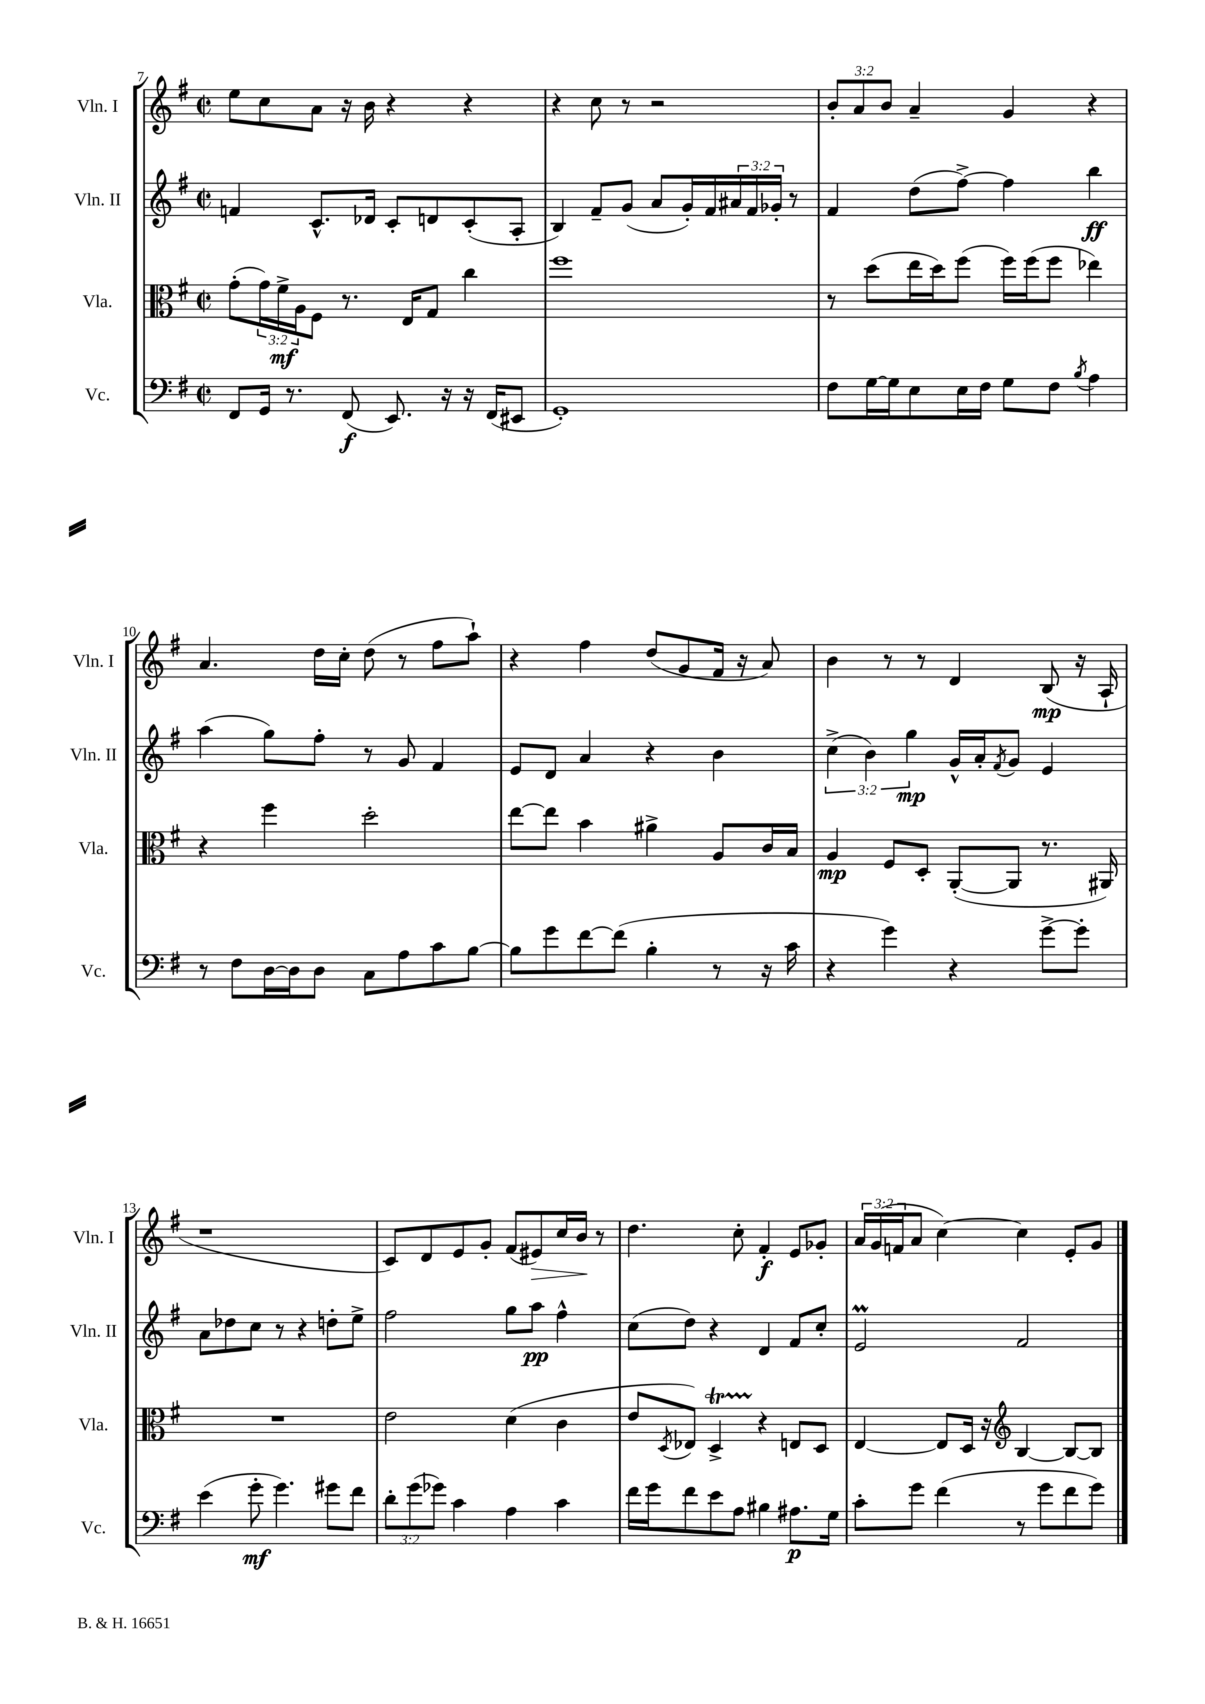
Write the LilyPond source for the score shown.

<<
\new StaffGroup <<
\new Staff = "s0" \with { instrumentName = "Vln. I" shortInstrumentName = "Vln. I" } {
    \clef treble \key g \major \defaultTimeSignature \time 2/2 \override Staff.TupletNumber.text = #tuplet-number::calc-fraction-text
    e''8 c''8 a'8 r16 b'16 r4 r4 |
    r4 c''8 r8 r2 |
    \tuplet 3/2 { b'8-. a'8 b'8 } a'4-- g'4 r4 |
    a'4. d''16 c''16-. d''8( r8 fis''8 a''8-!) |
    r4 fis''4 d''8( g'8 fis'16 r16 a'8) |
    b'4 r8 r8 d'4 b8\mp( r16 a16-! |
    r1 |
    c'8) d'8 e'8 g'8-. fis'8( eis'8\>) c''16 b'16\! r8 |
    d''4. c''8-. fis'4-.\f e'8 ges'8-. |
    \tuplet 3/2 { a'16 g'16( f'16 } a'8 c''4~) c''4 e'8-. g'8 \bar "|." |
}
\new Staff = "s1" \with { instrumentName = "Vln. II" shortInstrumentName = "Vln. II" } {
    \clef treble \key g \major \defaultTimeSignature \time 2/2 \override Staff.TupletNumber.text = #tuplet-number::calc-fraction-text
    f'4 c'8.-^ des'16 c'8-. d'8 c'8-.( a8-. |
    b4) fis'8-- g'8( a'8 g'16-.) fis'16 \tuplet 3/2 { ais'16 fis'16 ges'16-. } r8 |
    fis'4 d''8( fis''8~->) fis''4 b''4\ff |
    a''4( g''8) fis''8-. r8 g'8 fis'4 |
    e'8 d'8 a'4 r4 b'4 |
    \tuplet 3/2 { c''4->( b'4) g''4\mp } g'16-^ a'16-. \acciaccatura { fis'8 } g'8 e'4 |
    a'8 des''8 c''8 r8 r4 d''8-. e''8-> |
    fis''2 g''8 a''8\pp fis''4-^ |
    c''8( d''8) r4 d'4 fis'8 c''8-. |
    e'2\prall fis'2 \bar "|." |
}
\new Staff = "s2" \with { instrumentName = "Vla." shortInstrumentName = "Vla." } {
    \clef alto \key g \major \defaultTimeSignature \time 2/2 \override Staff.TupletNumber.text = #tuplet-number::calc-fraction-text
    g'8-.( \tuplet 3/2 { g'16) fis'16->\mf a16 } fis8 r8. e16 g8 c''4 |
    fis''1 |
    r8 d''8( e''16 d''16) fis''8( fis''16) fis''16( fis''8 ees''4) |
    r4 fis''4 d''2-. |
    e''8~ e''8 b'4 ais'4-> a8 c'16 b16 |
    a4\mp fis8 d8-. a,8~-.( a,8 r8. ais,16) |
    R1 |
    e'2 d'4( c'4 |
    e'8 \acciaccatura { d8 } ees8) d4->\startTrillSpan r4\stopTrillSpan e8 d8 |
    e4~ e8 d16 r16 \clef treble b4~ b8~ b8 \bar "|." |
}
\new Staff = "s3" \with { instrumentName = "Vc." shortInstrumentName = "Vc." } {
    \clef bass \key g \major \defaultTimeSignature \time 2/2 \override Staff.TupletNumber.text = #tuplet-number::calc-fraction-text
    fis,8 g,16 r8. fis,8\f( e,8.) r16 r16 fis,16( eis,8 |
    g,1-.) |
    fis8 g16~ g16 e8 e16 fis16 g8 fis8 \acciaccatura { b8 } a4 |
    r8 fis8 d16~ d16 d8 c8 a8 c'8 b8~ |
    b8 g'8 fis'8~ fis'8( b4-. r8 r16 c'16 |
    r4 g'4) r4 g'8~-> g'8-. |
    e'4( g'8-.\mf g'4.) gis'8 fis'8 |
    \tuplet 3/2 { d'8-. g'8( ges'8) } c'4 a4 c'4 |
    fis'16 g'16 fis'8 e'8 a8 bis4 ais8.\p g16 |
    c'8-. g'8 fis'4( r8 g'8 fis'8 g'8) \bar "|." |
}
>>
>>
\layout { \context { \Score currentBarNumber = #7 } }
